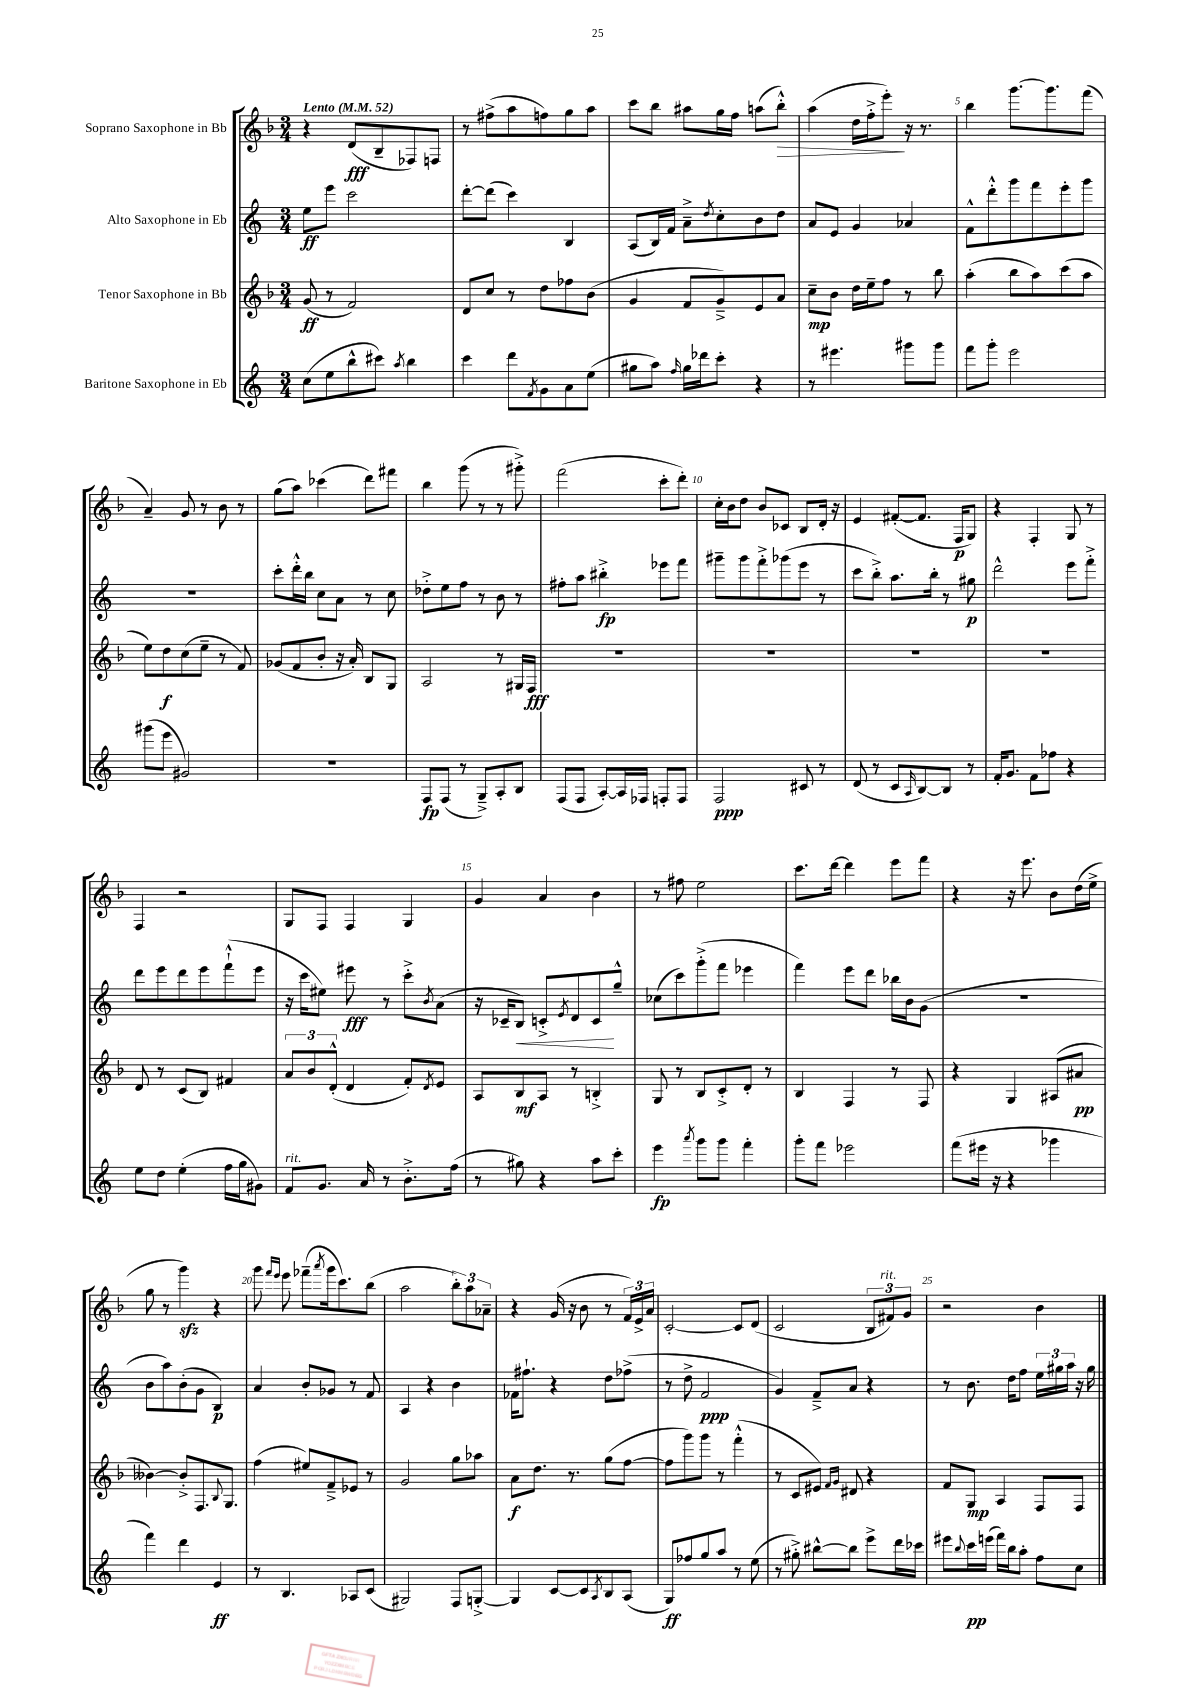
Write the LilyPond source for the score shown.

<<
\new StaffGroup <<
\new Staff = "s0" \with { instrumentName = "Soprano Saxophone in Bb" } {
    \clef treble \key f \major \numericTimeSignature \time 3/4 \tempo "Lento" 4 = 52
    r4 d'8\fff( bes8-- fes8) f8 |
    r8 fis''8->( a''8 f''8) g''8 a''8 |
    c'''8 bes''8 ais''8 g''16 f''16 a''8( bes''8-.-^\>) |
    a''4( d''16 f''16-.-> e'''8-.\!) r16 r8. |
    bes''4 g'''8.~ g'''8. f'''8( |
    a'4--) g'8 r8 bes'8 r8 |
    g''8( a''8) ces'''4( d'''8) fis'''8 |
    bes''4 g'''8( r8 r8 gis'''8-.->) |
    f'''2( c'''8-. d'''8-.) |
    c''16-. bes'16 d''8 bes'8 ces'8 bes8 d'16-. r16 |
    e'4 fis'8~-.( fis'8. f16\p g8) |
    r4 f4-. g8 r8 |
    f4 r2 |
    g8 f8 f4 g4 |
    g'4 a'4 bes'4 |
    r8 fis''8 e''2 |
    c'''8. d'''16~ d'''4 e'''8 f'''8 |
    r4 r16 e'''8. bes'8 d''16( e''16-> |
    g''8 r8 g'''4\sfz) r4 |
    g'''8 \grace { f'''16 e'''16 } e'''8 fes'''8--( \acciaccatura { a'''8 } g'''16 c'''8.) bes''8( |
    a''2 \tuplet 3/2 { bes''8-.) a''8 aes'8-- } |
    r4 g'16( r16 bes'8 r8 \tuplet 3/2 { f'16) e'16-> a'16 } |
    c'2~-. c'8 d'8( |
    c'2 \tuplet 3/2 { bes8 fis'8^\markup { \italic "rit." }) g'8 } |
    r2 bes'4 \bar "|." |
}
\new Staff = "s1" \with { instrumentName = "Alto Saxophone in Eb" } {
    \clef treble \key c \major \numericTimeSignature \time 3/4
    e''8\ff e'''8 c'''2 |
    d'''8~-. d'''8( c'''4) b4 |
    a8( b16) f'16 a'8---> \acciaccatura { d''8 } c''8-. b'8 d''8 |
    a'8 e'8 g'4 aes'4 |
    f'8-^ d'''8-.-^ g'''8 f'''8 e'''8-. g'''8 |
    R2. |
    c'''8-. d'''16-.-^ b''16 c''8 a'8 r8 c''8 |
    des''8-.-> e''8 f''8 r8 b'8 r8 |
    fis''8-. a''8 bis''4-.->\fp ees'''8 f'''8 |
    gis'''8-- gis'''8 f'''8-.-> ges'''8( e'''8 r8 |
    c'''8 b''8-.->) a''8. b''16-. r8 gis''8\p |
    d'''2-^ e'''8 f'''8-.-> |
    d'''8 e'''8 d'''8 e'''8 f'''8-!-^( e'''8 |
    r16 c'''16 eis''8) eis'''8\fff r8 c'''8-.-> \acciaccatura { b'8 } a'8( |
    r16 ces'16-- b8\<) c'8-.-> \acciaccatura { e'8 } d'8 c'8\! g''8---^ |
    ces''8( c'''8) g'''8-.->( f'''8 ees'''4 |
    f'''4) e'''8 d'''8 bes''16 b'16 g'8( |
    R2. |
    b'8 a''8) b'8-.( g'8 b4\p) |
    a'4 b'8-. ges'8 r8 f'8 |
    a4 r4 b'4 |
    fes'16 fis''8.-! r4 d''8 fes''8->( |
    r8 d''8-> f'2\ppp |
    g'4) f'8---> a'8 r4 |
    r8 b'8. d''16 f''8 \tuplet 3/2 { e''16 gis''16 a''16 } r16 gis''16 \bar "|." |
}
\new Staff = "s2" \with { instrumentName = "Tenor Saxophone in Bb" } {
    \clef treble \key f \major \numericTimeSignature \time 3/4
    g'8\ff( r8 f'2) |
    d'8 c''8 r8 d''8 fes''8 bes'8( |
    g'4 f'8 g'8--->) e'8 a'8 |
    c''8--\mp bes'8 d''16 e''16-- f''8 r8 bes''8 |
    a''4-.( bes''8 a''8) c'''8( a''8 |
    e''8) d''8\f c''8( e''8-- r8 f'8) |
    ges'8( f'8 bes'8-. r16 a'16-.) bes8 g8 |
    a2 r8 gis16 f16\fff |
    R2. |
    R2. |
    R2. |
    R2. |
    d'8 r8 c'8( bes8) fis'4 |
    \tuplet 3/2 { a'8 bes'8 d'8-.-^( } d'4 f'8-.) \acciaccatura { d'8 } e'8 |
    a8 bes8\mf a8 r8 b4-.-> |
    g8 r8 bes8 c'8-.-> d'8-. r8 |
    bes4 f4 r8 f8 |
    r4 g4 ais8( ais'8\pp |
    beses'4~) beses'8-.-> f8. \appoggiatura { bes8 } g8. |
    f''4( eis''8) f'8---> ees'8 r8 |
    g'2 g''8 aes''8 |
    a'8\f d''8. r8. g''8( f''8~ |
    f''8 g'''8) g'''8 r8 f'''4-.-^( |
    r8 c'8 eis'8) \grace { f'16 g'16 } dis'8 r4 |
    f'8 g8\mp a4 f8 f8 \bar "|." |
}
\new Staff = "s3" \with { instrumentName = "Baritone Saxophone in Eb" } {
    \clef treble \key c \major \numericTimeSignature \time 3/4
    c''8( e''8 b''8-^ cis'''8) \acciaccatura { a''8 } b''4 |
    c'''4 d'''8 \acciaccatura { f'8 } g'8 a'8 e''8( |
    gis''8 a''8) \grace { f''16 } gis''16 des'''16 c'''8-. r4 |
    r8 eis'''4. gis'''8 gis'''8 |
    f'''8 g'''8-. e'''2 |
    gis'''8( e'''8 gis'2) |
    R2. |
    f8\fp f8( r8 g8--->) a8-. b8 |
    f8( f8 a8~-.) a16 fes16 f8-. f8 |
    f2\ppp cis'8 r8 |
    d'8( r8 c'8 \grace { a16 } b8~) b8 r8 |
    f'16-. g'8. f'8 fes''8 r4 |
    e''8 d''8 e''4-.( f''16 g''16 gis'8) |
    f'8^\markup { \italic "rit." } g'8. a'16 r8 b'8.-.-> f''16( |
    r8 gis''8) r4 a''8 c'''8-. |
    e'''4\fp \acciaccatura { a'''8 } g'''8 g'''8 f'''4-. |
    g'''8-. f'''8 ees'''2 |
    f'''8( eis'''16 r16 r4 ges'''4 |
    f'''4) d'''4 e'4\ff |
    r8 b4. aes8 c'8( |
    gis2) f8 g8~-.-> |
    g4 c'8~ c'8 \acciaccatura { a8 } b8 a8( |
    g8\ff) fes''8 g''8 a''8 r8 e''8( |
    r8 gis''8-.->) bis''8~-^ bis''8 e'''8-> d'''16 ces'''16 |
    eis'''8 \appoggiatura { b''8 } c'''16\pp e'''16( f'''16) b''16 a''8-. f''8 c''8 \bar "|." |
}
>>
>>
\layout { \context { \Score \override BarNumber.break-visibility = ##(#f #t #t) barNumberVisibility = #(every-nth-bar-number-visible 5) } }
